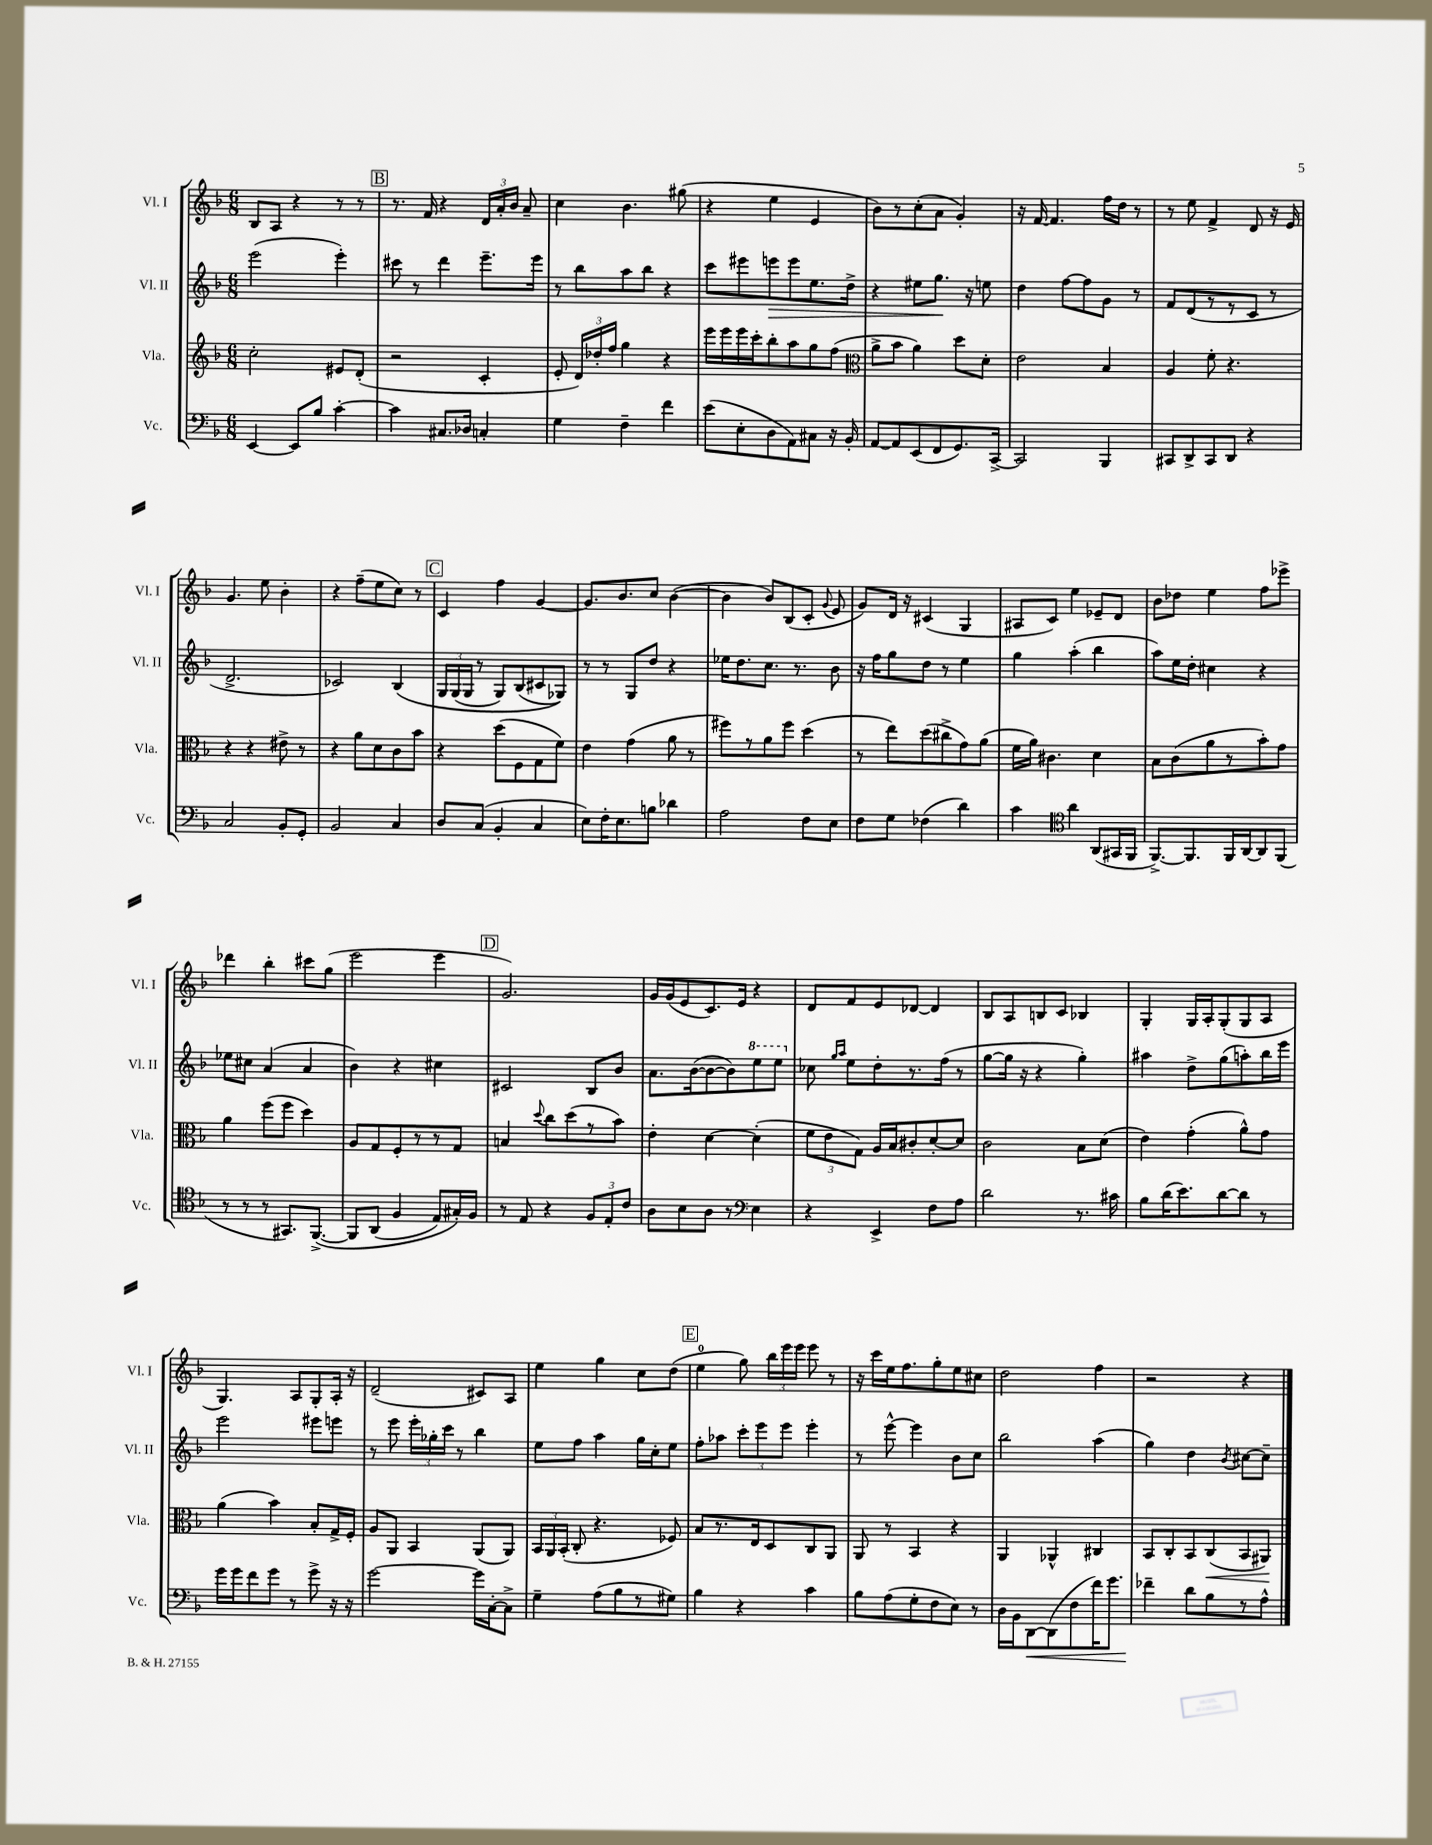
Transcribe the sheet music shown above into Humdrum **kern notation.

**kern	**dynam	**kern	**dynam	**kern	**dynam	**kern
*part4	*part4	*part3	*part3	*part2	*part2	*part1
*staff4	*staff4	*staff3	*staff3	*staff2	*staff2	*staff1
*I"Vc.	*	*I"Vla.	*	*I"Vl. II	*	*I"Vl. I
*I'Vc.	*	*I'Vla.	*	*I'Vl. II	*	*I'Vl. I
*clefF4	*	*clefG2	*	*clefG2	*	*clefG2
*k[b-]	*	*k[b-]	*	*k[b-]	*	*k[b-]
*M6/8	*	*M6/8	*	*M6/8	*	*M6/8
=11	=11	=11	=11	=11	=11	=11
[4EE/	.	2cc'\	.	(2eee\	.	8B-/L
.	.	.	.	.	.	8A/J
8EE/L]	.	.	.	.	.	4r
8B-/J	.	.	.	.	.	.
[4c'\	.	8e#X/L	.	4eee'\)	.	8r
.	.	(8d'/J	.	.	.	8r
!!LO:REH:place=s1:t=B
=12	=12	=12	=12	=12	=12	=12
4c\]	.	2r	.	8ccc#X\	.	8.r
.	.	.	.	8r	.	.
.	.	.	.	.	.	16f/
8.C#X/L	.	.	.	4ddd\	.	4r
16D-X/Jk	.	.	.	.	.	.
4Cn'/	.	4c'/	.	8.eee~\L	.	24d/LL
.	.	.	.	.	.	24a'/
.	.	.	.	.	.	24b-/JJ
.	.	.	.	.	.	8a~/
.	.	.	.	16eee\Jk	.	.
=13	=13	=13	=13	=13	=13	=13
4G\	.	8e'/	.	8r	.	4cc\
.	.	24d/LL)	.	8bb-\L	.	.
.	.	24dd-X'/	.	.	.	.
.	.	24ff/JJ	.	.	.	.
4F~\	.	4gg\	.	8aa\	.	4.b-\
.	.	.	.	8bb-\J	.	.
4f\	.	4r	.	4r	.	.
.	.	.	.	.	.	(8gg#X\
=14	=14	=14	=14	=14	=14	=14
(8e\L	.	16eee\LL	.	8ccc\L	.	4r
.	.	16eee\	.	.	.	.
8E'\	.	16eee\	.	8eee#X\	.	.
.	.	16ccc'\J	.	.	.	.
!	!	!	!	!	!LO:HP:b	!
8D\	.	8bb-'\	.	8eeen\	>	4ee\
8AA\)	.	8aa\	.	8eee\	.	.
8C#X\J	.	8gg\	.	8.ee\	.	4e/
16r	.	(8ff\J	.	.	.	.
16BB-'/	.	.	.	16dd^\Jk	.	.
=15	=15	=15	=15	=15	=15	=15
*	*	*clefC3	*	*	*	*
[8AA/L	.	8a^\L	.	4r	.	8b-\L)
8AA/]	.	8b-\J	.	.	.	8r
(8EE/	.	4a\)	.	8ee#X\L	.	(8cc'\
8FF/	.	.	.	8.gg\J	.	8a\J
8.GG/)	.	8dd\L	.	.	.	4g'/)
.	.	.	.	16r	]	.
.	.	8d'\J	.	8een\	.	.
[16CC^/Jk	.	.	.	.	.	.
=16	=16	=16	=16	=16	=16	=16
2CC/]	.	2e\	.	4dd\	.	16r
.	.	.	.	.	.	[16f/
.	.	.	.	.	.	4.f/]
.	.	.	.	[8ff\L	.	.
.	.	.	.	8ff\]	.	.
4BBB-/	.	4B-/	.	8g\J	.	16ff\LL
.	.	.	.	.	.	16dd\JJ
.	.	.	.	8r	.	8r
=17	=17	=17	=17	=17	=17	=17
8CC#X/L	.	4A/	.	8f/L	.	8r
8DD^/	.	.	.	(8d/	.	8ee\
8CC#/	.	8f'\	.	8r	.	4f^/
8DD/J	.	4.r	.	8r	.	.
4r	.	.	.	8c/J	.	8d/
.	.	.	.	8r	.	16r
.	.	.	.	.	.	16e/
!!LO:LB:g=z
=18	=18	=18	=18	=18	=18	=18
2C/	.	4r	.	2.d^/	.	4.g/
.	.	4r	.	.	.	.
.	.	.	.	.	.	8ee\
8BB-'/L	.	8e#X^\	.	.	.	4b-'\
8GG'/J	.	8r	.	.	.	.
=19	=19	=19	=19	=19	=19	=19
2BB-/	.	4r	.	2c-X/)	.	4r
.	.	8a\L	.	.	.	(8ff~\L
.	.	8d\	.	.	.	8ee\
4C/	.	8c\	.	(4B-/	.	8cc\J)
.	.	8b-\J	.	.	.	8r
!!LO:REH:place=s1:t=C
=20	=20	=20	=20	=20	=20	=20
8D/L	.	4r	.	24G/LL	.	4c/
.	.	.	.	(24G/	.	.
.	.	.	.	24G/JJ	.	.
(8C/J	.	.	.	8r	.	.
4BB-'/	.	(8dd\L	.	8G/L)	.	4ff\
.	.	8F\	.	(8B-/	.	.
4C/	.	8G\	.	8c#X/	.	[4g/
.	.	8f\J)	.	8G-X/J))	.	.
=21	=21	=21	=21	=21	=21	=21
8E\L)	.	4e\	.	8r	.	8.g/L]
16F'\K	.	.	.	8r	.	.
8.E\	.	.	.	.	.	8.b-/
.	.	(4g\	.	8G/L	.	.
8Bn\J	.	.	.	8dd/J	.	8cc/J
4d-X\	.	8a\	.	4r	.	([4b-\
.	.	8r	.	.	.	.
=22	=22	=22	=22	=22	=22	=22
2A\	.	8ff#X\L)	.	16ee-X\KL	.	4b-\]
.	.	.	.	8.dd\	.	.
.	.	8r	.	.	.	.
.	.	8a\	.	8.cc\J	.	8b-/L)
.	.	8ff#\J	.	.	.	(8B-/
.	.	.	.	8.r	.	.
8F\L	.	(4dd\	.	.	.	8c'/J
.	.	.	.	.	.	8qqg/
8E\J	.	.	.	8b-\	.	8e/
=23	=23	=23	=23	=23	=23	=23
8F\L	.	8r	.	16r	.	8g/L)
.	.	.	.	16ff\KL	.	.
8G\J	.	8ee\L)	.	8gg\	.	16d/Jk
.	.	.	.	.	.	16r
(4F-X\	.	(8dd\	.	8dd\J	.	(4c#X/
.	.	8cc#X^\	.	8r	.	.
4d\)	.	8g\)	.	4ee\	.	4G/
.	.	(8a\J	.	.	.	.
=24	=24	=24	=24	=24	=24	=24
4c\	.	16f\LL	.	4gg\	.	8A#X/L
.	.	16a\JJ)	.	.	.	.
.	.	4.c#X\	.	.	.	8c/J)
*clefC4	*	*	*	*	*	*
4a\	.	.	.	(4aa'\	.	4ee\
(8AA/L	.	4d\	.	4bb-\	.	8e-X~/L
16GG#X/L	.	.	.	.	.	8d/J
16FF/JJ	.	.	.	.	.	.
=25	=25	=25	=25	=25	=25	=25
[8.FF^/L)	.	8B-\L	.	8aa\L)	.	8b-\L
.	.	(8c\	.	16ee\L	.	8dd-X\J
8.FF/]	.	.	.	16dd'\JJ	.	.
.	.	8a\	.	4cc#X\	.	4ee\
16FF/L	.	8r	.	.	.	.
[16AA/J	.	.	.	.	.	.
8AA/]	.	8b-'\)	.	4r	.	8ff\L
(8FF/J	.	8g\J	.	.	.	8eee-X^\J
!!LO:LB:g=z
=26	=26	=26	=26	=26	=26	=26
8r	.	4a\	.	8ee-X\L	.	4ddd-X\
8r	.	.	.	8cc#X\J	.	.
8r	.	(8ff\L	.	(4a/	.	4bb-'\
8.GG#X/L)	.	8ff\J	.	.	.	.
.	.	4dd\)	.	4a/	.	8ccc#X\L
([8.FF^/J	.	.	.	.	.	.
.	.	.	.	.	.	(8gg\J
=27	=27	=27	=27	=27	=27	=27
8FF/L]	.	8A/L	.	4b-\)	.	2eee\
(8AA/J	.	8G/	.	.	.	.
4F/	.	8F'/	.	4r	.	.
.	.	8r	.	.	.	.
8E/L)	.	8r	.	4cc#X\	.	4eee\
16G#X'/L)	.	8G/J	.	.	.	.
16F/JJ	.	.	.	.	.	.
!!LO:REH:place=s1:t=D
=28	=28	=28	=28	=28	=28	=28
8r	.	4Bn/	.	2c#X/	.	2.g/)
8E/	.	.	.	.	.	.
.	.	8qqdd/	.	.	.	.
4r	.	8cc\L	.	.	.	.
.	.	(8dd\	.	.	.	.
12F/L	.	8r	.	8B-/L	.	.
12E'/	.	.	.	.	.	.
.	.	8b-\J)	.	8b-/J	.	.
12c/J	.	.	.	.	.	.
=29	=29	=29	=29	=29	=29	=29
8A\L	.	4e'\	.	8.a\L	.	16g/LL
.	.	.	.	.	.	(16g/J
8B-\	.	.	.	.	.	8e/
.	.	.	.	([16b-\k	.	.
8A\J	.	[4d\	.	8b-\_	.	8.c/)
8r	.	.	.	8b-\])	.	.
.	.	.	.	.	.	16e/Jk
*clefF4	*	*	*	*	*	*
*	*	*	*	*8va	*	*
4E\	.	(4d'\]	.	8eee\	.	4r
.	.	.	.	8eee\J	.	.
=30	=30	=30	=30	=30	=30	=30
*	*	*	*	*X8va	*	*
4r	.	12f\L	.	8cc-X\	.	8d/L
.	.	12e\	.	.	.	.
.	.	.	.	16qqgg/LL	.	.
.	.	.	.	16qqaa/JJ	.	.
.	.	.	.	8ee\L	.	8f/
.	.	12G\J)	.	.	.	.
4EE^/	.	16A/LL	.	8dd'\	.	8e/
.	.	16B-/J	.	.	.	.
.	.	8c#X'/	.	8.r	.	[8d-X/J
8F\L	.	[8d'/	.	.	.	4d-/]
.	.	.	.	(16ff\Jk	.	.
8A\J	.	8d/J]	.	8r	.	.
=31	=31	=31	=31	=31	=31	=31
2d\	.	2c\	.	[8gg\L	.	8B-/L
.	.	.	.	16gg\Jk]	.	8A/
.	.	.	.	16r	.	.
.	.	.	.	4r	.	8Bn/
.	.	.	.	.	.	8c/J
8.r	.	8B-\L	.	4gg'\)	.	4B-X/
.	.	(8d\J	.	.	.	.
16c#X\	.	.	.	.	.	.
=32	=32	=32	=32	=32	=32	=32
8B-\L	.	4e\)	.	4aa#X\	.	4G'/
(16d\K	.	.	.	.	.	.
8.e\)	.	.	.	.	.	.
.	.	(4g'\	.	8dd^\L	.	16G/LL
.	.	.	.	.	.	16A'/J
[8d\	.	.	.	(8gg\	.	(8G'/
8d\J]	.	8a^^\L)	.	8aan'\)	.	8G/
8r	.	8g\J	.	16bb-\L	.	8A/J
.	.	.	.	16eee\JJ	.	.
!!LO:LB:g=z
=33	=33	=33	=33	=33	=33	=33
16g\LL	.	(4a\	.	2eee\	.	4.G/)
16g\J	.	.	.	.	.	.
8f\	.	.	.	.	.	.
8g\J	.	4b-\)	.	.	.	.
8r	.	.	.	.	.	8A/L
8g^\	.	8B-'/L	.	8eee#X\L	.	8G'/
16r	.	16G^/L	.	8eeen\J	.	16A'/Jk
16r	.	16F'/JJ	.	.	.	16r
=34	=34	=34	=34	=34	=34	=34
[2g\	.	8A/L	.	8r	.	(2d~/
.	.	8AA/J	.	8eee\	.	.
.	.	4BB-/	.	24eee'\LL	.	.
.	.	.	.	24gg-X'\	.	.
.	.	.	.	24ccc\JJ	.	.
.	.	.	.	8r	.	.
16g\LL]	.	(8AA/L	.	4bb-\	.	8c#X/L)
[16C'\J	.	.	.	.	.	.
8C^\J]	.	8AA/J)	.	.	.	8A/J
=35	=35	=35	=35	=35	=35	=35
4G~\	.	24BB-/LL	.	8ee\L	.	4ee\
.	.	24AA/	.	.	.	.
.	.	(24BB-'/JJ	.	.	.	.
.	.	8C'/	.	8ff\J	.	.
(8A\L	.	4.r	.	4aa\	.	4gg\
8B-\	.	.	.	.	.	.
8r	.	.	.	16gg\LL	.	8cc\L
.	.	.	.	16cc'\J	.	.
8G#X\J)	.	8F-X/)	.	8ee\J	.	(8dd\J
!!LO:REH:place=s1:t=E
=36	=36	=36	=36	=36	=36	=36
4B-\	.	8B-/L	.	8ff'\L	.	4ee\
.	.	8.r	.	8aa-X\J	.	.
4r	.	.	.	12ccc'\L	.	8gg\)
.	.	16E/k	.	.	.	.
.	.	.	.	12eee\	.	.
.	.	8D/	.	.	.	24bb-\LL
.	.	.	.	12eee\J	.	24eee\
.	.	.	.	.	.	24eee\JJ
4c\	.	8C/	.	4eee'\	.	8eee\
.	.	8AA/J	.	.	.	8r
=37	=37	=37	=37	=37	=37	=37
8B-\L	.	8AA/	.	8r	.	16r
.	.	.	.	.	.	16ccc\LL
(8A\	.	8r	.	[8eee^^\	.	16ee\J
.	.	.	.	.	.	8.ff\
8G'\	.	4BB-/	.	4eee\]	.	.
8F\	.	.	.	.	.	8gg'\
8E\J)	.	4r	.	8b-\L	.	8ee\
8r	.	.	.	8cc\J	.	8cc#X\J
=38	=38	=38	=38	=38	=38	=38
16D\LL	.	4AA/	.	2bb-\	.	2dd\
16BB-\J	.	.	.	.	.	.
!	!LO:HP:b	!	!	!	!	!
[8DD\	<	.	.	.	.	.
(8DD\]	.	4AA-X^^/	.	.	.	.
8F\	.	.	.	.	.	.
16f\K)	.	4C#X/	.	(4aa\	.	4ff\
8.g\J	.	.	.	.	.	.
=39	=39	=39	=39	=39	=39	=39
4f-X~\	.	8BB-/L	.	4gg\)	.	2r
.	.	8C'/	.	.	.	.
8d\L	[	8BB-/	.	4dd\	.	.
!	!	!	!LO:HP:b	!	!	!
8B-\	.	(8C/	<	.	.	.
.	.	.	.	8qb-/	.	.
8r	.	8BB-/	.	[8cc#X\L	.	4r
8A^^\J	.	8AA#X/J)	.	8cc#~\J]	.	.
.	.	.	[	.	.	.
==	==	==	==	==	==	==
*-	*-	*-	*-	*-	*-	*-
